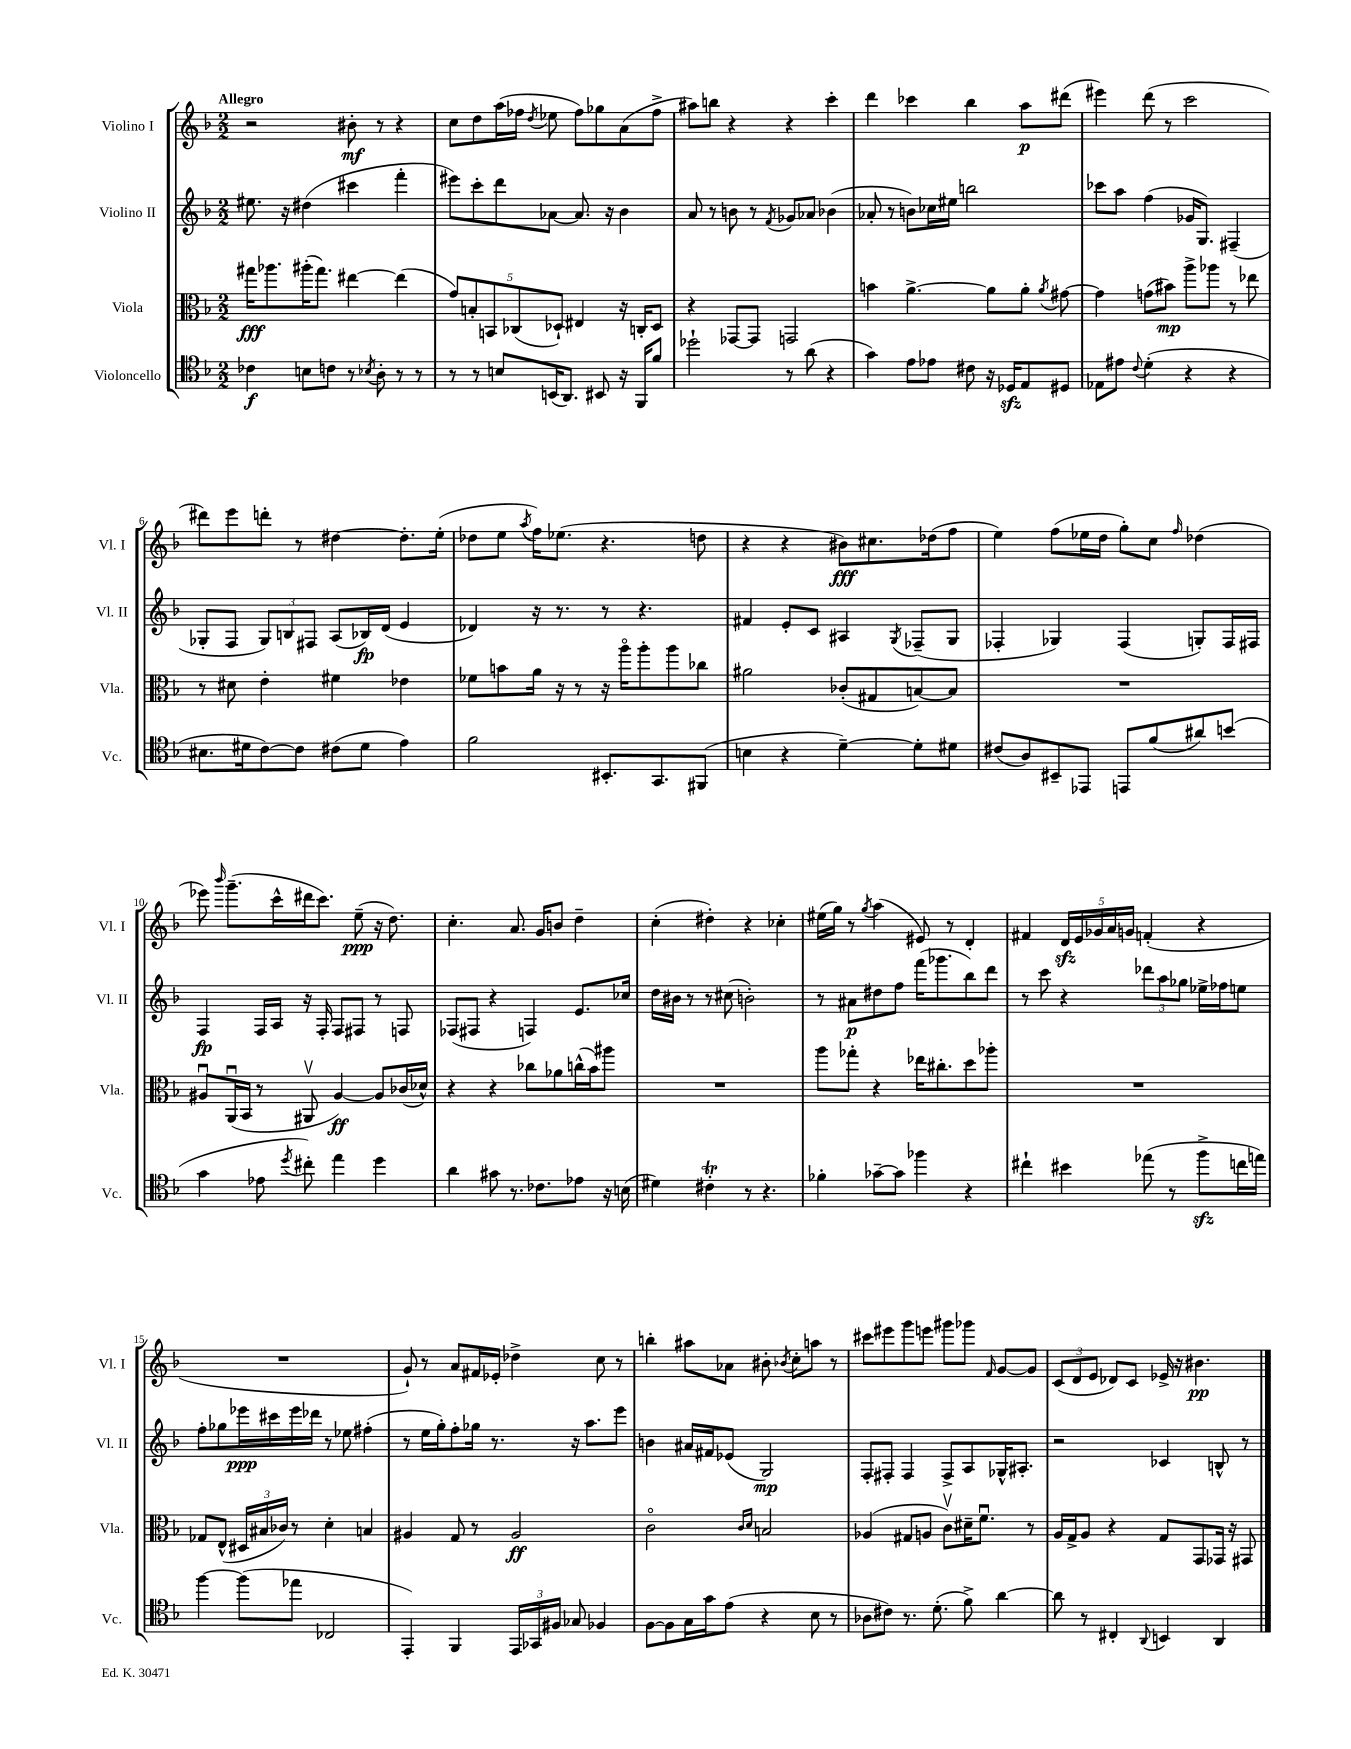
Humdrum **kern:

**kern	**kern	**kern	**kern
*staff4	*staff3	*staff2	*staff1
*clefC4	*clefC3	*clefG2	*clefG2
*k[b-]	*k[b-]	*k[b-]	*k[b-]
*M2/2	*M2/2	*M2/2	*M2/2
4c-	16gg#	8.ee#	2r
.	8.aa-	.	.
.	.	16r	.
8B	(16aa#'	(4dd#	.
.	8.gg#)	.	.
8c	.	.	.
8r	[4ee#	4ccc#	8b#'
8qB-	.	.	.
8A'	.	.	8r
8r	(4ee#]	4fff'	4r
8r	.	.	.
=	=	=	=
8r	10g)	8eee#)	8cc
.	10B'	.	.
8r	.	8ccc'	8dd
.	10BB	.	.
8B	.	8ddd	(16aa
.	(10C-	.	.
.	.	.	16ff-
.	.	.	8qdd
(16BB	.	[8a-	8ee-
.	10D-`)	.	.
8.AA)	.	.	.
.	4E#	8.a-]	8ff-)
8BB#	.	.	8gg-
.	.	16r	.
16r	16r	4b-	(8a
16FF	16C'	.	.
8f	8D-	.	8ff-^
=	=	=	=
2dd-`	4r	8a	8aa#)
.	.	8r	8bb
.	[8GG-	8b	4r
.	8GG-]	8r	.
.	.	8qf	.
8r	2GG	8g-	4r
(8a	.	8a-	.
4r	.	(4b-	4ccc'
=	=	=	=
4g)	4b	8a-'	4ddd
.	.	8r	.
8e	[4.a^	8b)	4ccc-
8e-	.	16cc-	.
.	.	16ee#	.
8c#	.	2bb	4bb-
16r	8a]	.	.
16D-	.	.	.
8E	8a'	.	8aa
.	8qa	.	.
8D#	[8g#	.	(8ddd#
=	=	=	=
8E-	4g#]	8ccc-	4eee#)
8e#	.	8aa	.
8qqc	.	.	.
(4d'	(8g	(4ff	(8ddd
.	8b#)	.	8r
4r	8aa^	16g-	2ccc
.	.	8.G)	.
.	8aa-	.	.
4r	8r	(4F#~	.
.	8ee-	.	.
=	=	=	=
8.B#	8r	8G-'	8ddd#)
.	8d#	8F	8eee
16d#	.	.	.
[8c)	4e'	12G-)	8ddd'
.	.	12B	.
8c]	.	.	8r
.	.	12F#	.
(8c#	4f#	(8A	[4dd#
8d#	.	16B-)	.
.	.	(16d	.
4e)	4e-	4e	8.dd#']
.	.	.	(16ee'
=	=	=	=
2f	8f-	4d-)	8dd-
.	8b	.	8ee
.	.	.	8qaa
.	16a	16r	16ff)
.	16r	8.r	(8.ee-
.	8r	.	.
8.BB#'	16r	8r	4.r
.	16aao	.	.
.	8aa'	4.r	.
8.GG	.	.	.
.	8aa	.	.
(8FF#	8cc-	.	8dd
=	=	=	=
4B	2a#	4f#	4r
4r	.	8e'	4r
.	.	8c	.
[4d~)	(8c-'	4A#	8b#)
.	8G#	.	8.cc#
.	.	8qG	.
8d']	[8B)	(8F-~	.
.	.	.	(16dd-
8d#	8B]	8G	8ff
=	=	=	=
(8c#	1r	4F-'	4ee)
8A)	.	.	.
8BB#~	.	4G-)	(8ff
8EE-	.	.	16ee-
.	.	.	16dd
8EE	.	(4F-	8gg')
(8f	.	.	8cc
.	.	.	16qqff
8a#)	.	8G')	(4dd-
(8b	.	16F-	.
.	.	16F#	.
=	=	=	=
4g	8A#u	4F	8eee-)
.	.	.	16qqbbb-
.	(16AAu	.	(8.ggg~
.	16BB-	.	.
8e-	8r	16F	.
.	.	16A	16ccc^^
8qdd	.	.	.
8cc#')	8AA#v	16r	16ddd#
.	.	16F'	8.ccc)
4ee	[4A#)	8F	.
.	.	8F#	(8ee~
4dd	8A#]	8r	16r
.	.	.	8.dd)
.	(16c-	8F	.
.	16d-^^)	.	.
=	=	=	=
4a	4r	(8F-	4.cc'
.	.	8F#	.
8g#	4r	4r	.
8.r	.	.	8.a
.	8cc-	4F)	.
8.c-	.	.	16g
.	8a-	.	8b
8e-	(16cc^^	8.e	4dd~
.	16b-)	.	.
16r	8aa#	.	.
(16B	.	16cc-	.
=	=	=	=
4d#)	1r	16dd	(4cc'
.	.	16b#	.
.	.	8r	.
4c#'	.	8r	4dd#')
.	.	(8cc#	.
8r	.	2b')	4r
4.r	.	.	.
.	.	.	4cc-'
=	=	=	=
4f-'	8aa	8r	(16ee#
.	.	.	16gg)
.	8gg-'	8a#	8r
.	.	.	8qgg
[8g-~	4r	8dd#	(4aa
8g-]	.	8ff	.
4ff-	16ee-	(16fff	8e#)
.	8.cc#'	8.ggg-	.
.	.	.	8r
4r	8dd	8bb-)	4d'
.	8aa-'	8ddd	.
=	=	=	=
4cc#`	1r	8r	4f#
.	.	8ccc	.
4b#	.	4r	20d
.	.	.	20e
.	.	.	20g-
.	.	.	20a
.	.	.	20g
(8ee-	.	12ddd-	(4f'
.	.	12aa	.
8r	.	.	.
.	.	12gg-	.
8ff^	.	16ee-^	4r
.	.	16ff-	.
16cc	.	8ee	.
16ee)	.	.	.
=	=	=	=
[4ff	8G-	8ff'	1r
.	(8E^^	8gg-	.
(8ff]	24D#	16eee-	.
.	24B#	.	.
.	.	16ccc#	.
.	24c-)	.	.
8ee-	8r	16eee-	.
.	.	16ddd-	.
2C-	4d'	8r	.
.	.	8ee-	.
.	4B	(4ff#'	.
=	=	=	=
4EE')	4A#	8r	8g`)
.	.	16ee	8r
.	.	16gg')	.
4FF	8G	8ff'	8a
.	8r	16gg-	16f#
.	.	8.r	16e-'
24EE	2A#	.	4dd-^
24GG-	.	.	.
24F#	.	.	.
8G-	.	16r	.
.	.	8.aa	.
4F-	.	.	8cc
.	.	8eee	8r
=	=	=	=
[8F	2co	4b	4bb'
8F]	.	.	.
16G	.	16a#	8aa#
16g	.	16f#	.
(8e	.	(8e-	8a-
.	16qqc	.	.
.	16qqd	.	.
4r	2B	2G)	8b#'
.	.	.	8qb-
.	.	.	8cc'
8B-	.	.	8aa
8r	.	.	8r
=	=	=	=
8A-	(4A-	8F'	8ccc#
8c#)	.	8F#'	8eee#
8.r	8G#	4F#	8ggg
.	8A	.	8eee
(8.d'	.	.	.
.	8cv)	8F#^	8ggg#
8f^)	16d#~	8A	8ggg-
.	8.fu	.	.
.	.	.	16qqf
[4a	.	16G-^^	[8g
.	.	8.A#'	.
.	8r	.	8g]
=	=	=	=
8a]	16A	2r	(12c
.	16G^	.	.
.	.	.	12d
8r	8A	.	.
.	.	.	12e
4C#'	4r	.	8d-)
.	.	.	8c
8qqAA	.	.	.
4BB	8G	4c-	16e-^
.	.	.	16r
.	8GG	.	4.b#
4AA	16GG-	8B^^	.
.	16r	.	.
.	8GG#	8r	.
==	==	==	==
*-	*-	*-	*-
